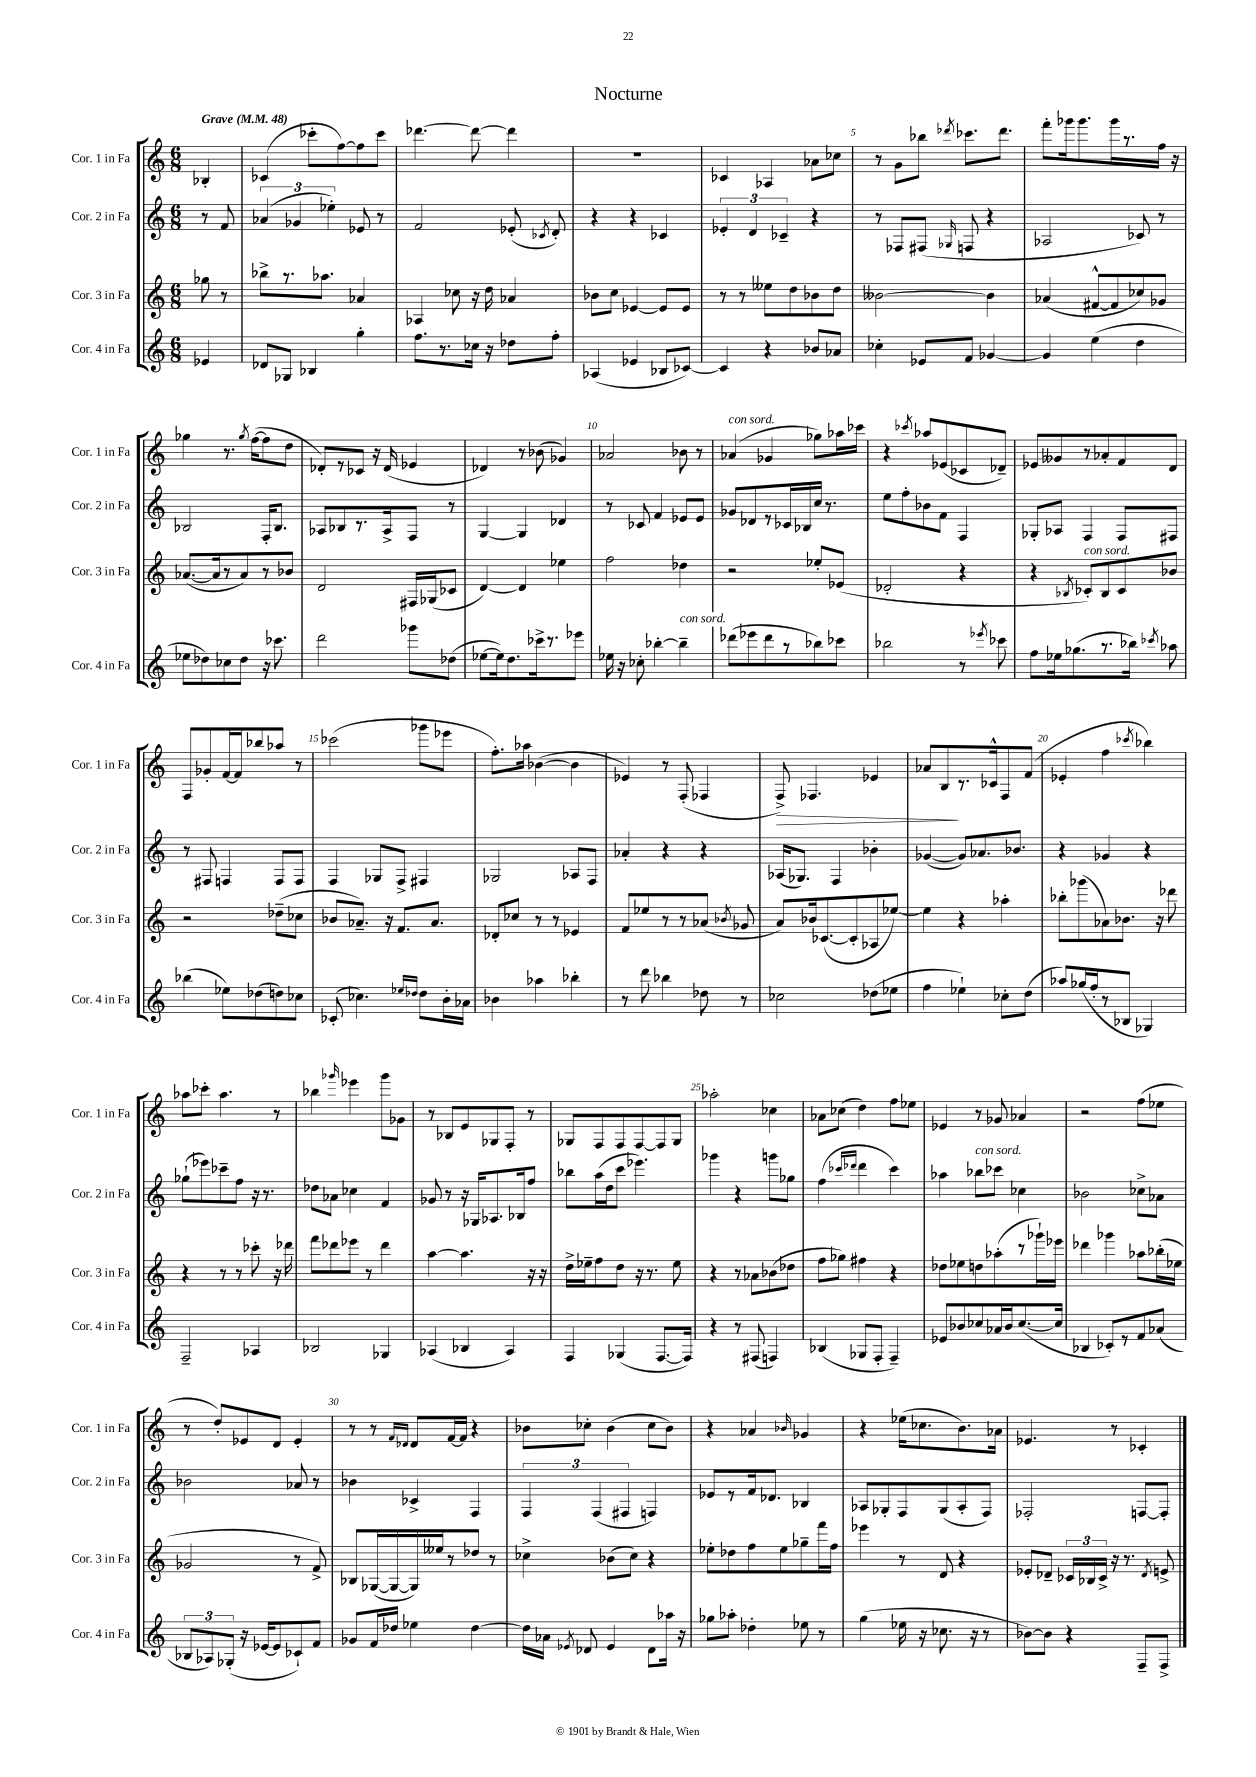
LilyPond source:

\header { title = "Nocturne" }
<<
\new StaffGroup <<
\new Staff = "s0" \with { instrumentName = "Cor. 1 in Fa" shortInstrumentName = "Cor. 1 in Fa" } {
    \clef treble \key c \major \numericTimeSignature \time 6/8 \partial 4 \tempo "Grave" 4 = 48
    \autoBeamOff bes4-. |
    ces'4( ces'''8[-. f''8~) f''8 ces'''8] |
    des'''4.~ des'''8~ des'''4 |
    R2. |
    ces'4 aes4 aes'8[ ces''8] |
    r8 g'8[ bes''8] \acciaccatura { des'''8 } ces'''8.[ des'''8.] |
    f'''8[-. ges'''16 ges'''8. ges'''16 r8. f''16] r16 |
    ges''4 r8. \acciaccatura { ges''8 } f''16[~( f''8 d''8] |
    des'8[-.) r8 ces'8] r16 des'16( ees'4 |
    des'4) r8 bes'8( ges'4) |
    aes'2 bes'8 r8 |
    aes'4^\markup { \italic "con sord." }( ges'4 ges''8[) aes''16 ces'''16] |
    r4 \acciaccatura { ces'''8 } aes''8[ ees'8( ces'8 des'8]--) |
    ees'8[ geses'8 r8 aes'8-. f'8 d'8] |
    f8[ ges'8-. f'16~ f'16 bes''8 aes''8] r8 |
    ces'''2( ges'''8[ ees'''8] |
    f''8.[-.) aes''16] bes'4~( bes'4 |
    ees'4) r8 f8-.( fes4 |
    f8->\>) fes4. ees'4 |
    aes'8[ b8\! r8. ces'16-^ f8 f'8]( |
    ees'4-. f''4 \acciaccatura { ces'''8 } bes''4) |
    aes''8[ ces'''8]-. aes''4. r8 |
    bes''4 \grace { ges'''16 } ees'''4 ges'''8[ ges'8] |
    r8 bes8[ e'8 ges8 f8]-. r8 |
    ges8[ f8 f8 f8~ f8 ges8] |
    aes''2-. ces''4 |
    aes'8[ ces''8]( d''4) f''8[ ees''8] |
    ees'4 r8 ges'8 aes'4 |
    r2 f''8[( ees''8] |
    r8 d''8[-.) ees'8 d'8] ees'4-. |
    r8 r8 \grace { f'16[ des'16] } des'8[ f'16~ f'16] r4 |
    bes'8[ ces''8]-. bes'4( ces''8[ bes'8]) |
    r4 aes'4 \grace { bes'16 } ges'4 |
    r4 ees''16[( ces''8. b'8.) aes'16] |
    ees'4. r8 ces'4-. \bar "|." |
}
\new Staff = "s1" \with { instrumentName = "Cor. 2 in Fa" shortInstrumentName = "Cor. 2 in Fa" } {
    \clef treble \key c \major \numericTimeSignature \time 6/8 \partial 4
    \autoBeamOff r8 f'8 |
    \tuplet 3/2 { aes'4( ges'4 ees''4-.) } ees'8 r8 |
    f'2 ees'8-.( \acciaccatura { ces'8 } d'8-.) |
    r4 r4 ces'4 |
    \tuplet 3/2 { ees'4-. d'4 ces'4-- } r4 |
    r8 fes8[ fis8]( \grace { ges16 } f8 r4 |
    aes2 ces'8) r8 |
    bes2 f16[-. bes8.] |
    aes8[ bes8 r8. aes16-> f8] r8 |
    g4~ g4 des'4 |
    r8 ces'8 f'4 ees'8[ ees'8] |
    ges'8[ des'8 r8 ces'16 bes16 c''16] r8. |
    e''8[ f''8-. bes'8 f'8] f4 |
    ges8[-. aes8] f4 f8[ fis8] |
    r8 fis8 f4 f8[ f8] |
    f4 ges8[ f8]-> fis4 |
    ges2 aes8[ f8] |
    aes'4-. r4 r4 |
    aes16[( ges8.]) f4 bes'4-. |
    ges'4~( ges'8[) aes'8. bes'8.] |
    r4 ges'4 r4 |
    ges''8[-!( ees'''8) ces'''8-- f''8] r16 r8. |
    des''8[ aes'8] ces''4 f'4 |
    ges'8 r8 r16 ges16[ aes8. bes16 f''8] |
    bes''8[ a''16( d''16 c'''8] ees'''4.) |
    ges'''4 r4 g'''8[ ges''8] |
    f''4( \grace { ces'''16[ des'''16] } des'''4 ces'''4) |
    aes''4 bes''8[^\markup { \italic "con sord." } ces'''8] ces''4 |
    bes'2 ces''8[-> aes'8] |
    bes'2 aes'8 r8 |
    bes'4 ces'4-> f4 |
    \tuplet 3/2 { f4 f4( fis4 } f4) |
    ees'8[ r8 f'16 des'8.] bes4 |
    aes8[ ges8-. f8 ges8( aes8-. f8]) |
    fes2-. f8[~ f8]-. \bar "|." |
}
\new Staff = "s2" \with { instrumentName = "Cor. 3 in Fa" shortInstrumentName = "Cor. 3 in Fa" } {
    \clef treble \key c \major \numericTimeSignature \time 6/8 \partial 4
    \autoBeamOff ges''8 r8 |
    bes''8[-> r8. aes''8.] aes'4 |
    aes4 ces''8 r16 d''16 aes'4 |
    bes'8[ c''8] ees'4~ ees'8[ ees'8] |
    r8 r8 eeses''8[ d''8 bes'8 d''8] |
    beses'2~ beses'4 |
    aes'4( fis'8[~-^ fis'8 ces''8) ges'8] |
    aes'8.[~( aes'16 r8 aes'8) r8 bes'8] |
    d'2 fis16[ ges16( ces'8] |
    d'4~) d'4 ees''4 |
    f''2 des''4 |
    r2 ees''8[-. ees'8]( |
    des'2-. r4 |
    r4 \acciaccatura { bes8 } ces'8[-.^\markup { \italic "con sord." }) bes8 ces'8 bes'8] |
    r2 des''8[--( ces''8] |
    bes'8[ aes'8.]--) r16 f'8.[ aes'8.] |
    des'8[-. ces''8] r8 r8 ees'4 |
    f'8[ ees''8 r8 r8 aes'8]( \acciaccatura { bes'8 } ges'8 |
    a'8[) bes'16 ces'8.~( ces'8-. aes8 ees''8]~) |
    ees''4 r4 aes''4-. |
    bes''8[-. ges'''8( aes'8) bes'8.] r16 des'''8 |
    r4 r8 r8 ces'''8-. r16 des'''16 |
    f'''8[ des'''8 ees'''8] r8 des'''4 |
    a''4~ a''4. r16 r16 |
    d''16[-> ees''16-- f''8 d''8] r16 r8. ees''8 |
    r4 r8 aes'8[ bes'8( des''8] |
    f''8[ ges''8]) fis''4 r4 |
    des''8[ ees''8 d''8 aes''8-.( r8 ges'''16-!) ees'''16] |
    des'''4 ges'''4 aes''8[ bes''16-.( ees''16] |
    ges'2 r8 f'8->) |
    bes8[ ges16~( ges16~ ges16) eeses''16 r8 des''8] r8 |
    ces''4-> bes'8[( ces''8]) r4 |
    ees''8[-. des''8 f''8 ees''8 ges''8-- f'''16 f''16] |
    ees'''4 r8 d'8 r4 |
    ees'8[-. des'8]-- \tuplet 3/2 { ces'16[ bes16 ces'16]-> } r16 r8. \acciaccatura { des'8 } e'8-> \bar "|." |
}
\new Staff = "s3" \with { instrumentName = "Cor. 4 in Fa" shortInstrumentName = "Cor. 4 in Fa" } {
    \clef treble \key c \major \numericTimeSignature \time 6/8 \partial 4
    \autoBeamOff ees'4 |
    des'8[ ges8] bes4 g''4-. |
    f''8.[ r8. ces''16] r16 des''8[ f''8]-. |
    aes4( ees'4 bes8[ ces'8]~) |
    ces'4 r4 bes'8[ aes'8] |
    ces''4-. ees'8[ f'8] ges'4~ |
    ges'4 e''4( d''4 |
    ees''8[ des''8) ces''8 des''8] r16 ces'''8. |
    d'''2 ges'''8[ des''8]( |
    ees''8[~ ees''16) d''8. ces'''16-> r8. ees'''8] |
    ees''16 r16 ces''8-. bes''4~-. bes''4--^\markup { \italic "con sord." } |
    des'''8[( ees'''8 des'''8 r8 bes''8) ces'''8] |
    bes''2 r8 \acciaccatura { ees'''8 } ces'''8 |
    f''8[ ees''16 ges''8.( r8. bes''16]) \acciaccatura { ces'''8 } aes''8 |
    bes''4( ees''8[) des''8( d''8) ces''8] |
    ces'8-.( ces''4.) \grace { ees''16[ des''16] } des''8[ b'16-. aes'16] |
    bes'4 aes''4 bes''4-. |
    r8 d'''8 bes''4 des''8 r8 |
    ces''2 des''8[( ees''8] |
    f''4 ees''4-!) ces''8[-. d''8]( |
    aes''8[) ges''16( f''16-. r8 bes8] ges4) |
    f2-- aes4 |
    bes2 ges4 |
    aes4( bes4 aes4) |
    f4 ges4( f8.[~ f16]) |
    r4 r8 fis8( f4) |
    bes4( ges8[ f8]-. f4--) |
    ees'8[ bes'8 ces''8 aes'16 bes'16 ces''8.~( ces''16] |
    bes4 ces'8[-.) r8 f'8 aes'8]( |
    \tuplet 3/2 { bes8[ aes8) ges8]-.( } r16 ees'16[~ ees'8 ces'8-!) f'8] |
    ges'8[ f'16 des''16] ees''4 des''4~ |
    des''16[ aes'16] \acciaccatura { ees'8 } des'8 ees'4 des'8[ aes''16] r16 |
    ges''8[ aes''8]-. des''4-. ees''8 r8 |
    g''4( ees''16 r16 ces''8. r16 r8 |
    bes'8[~) bes'8] r4 f8[-- f8]-> \bar "|." |
}
>>
>>
\layout { \context { \Score \override BarNumber.break-visibility = ##(#f #t #t) barNumberVisibility = #(every-nth-bar-number-visible 5) } }
